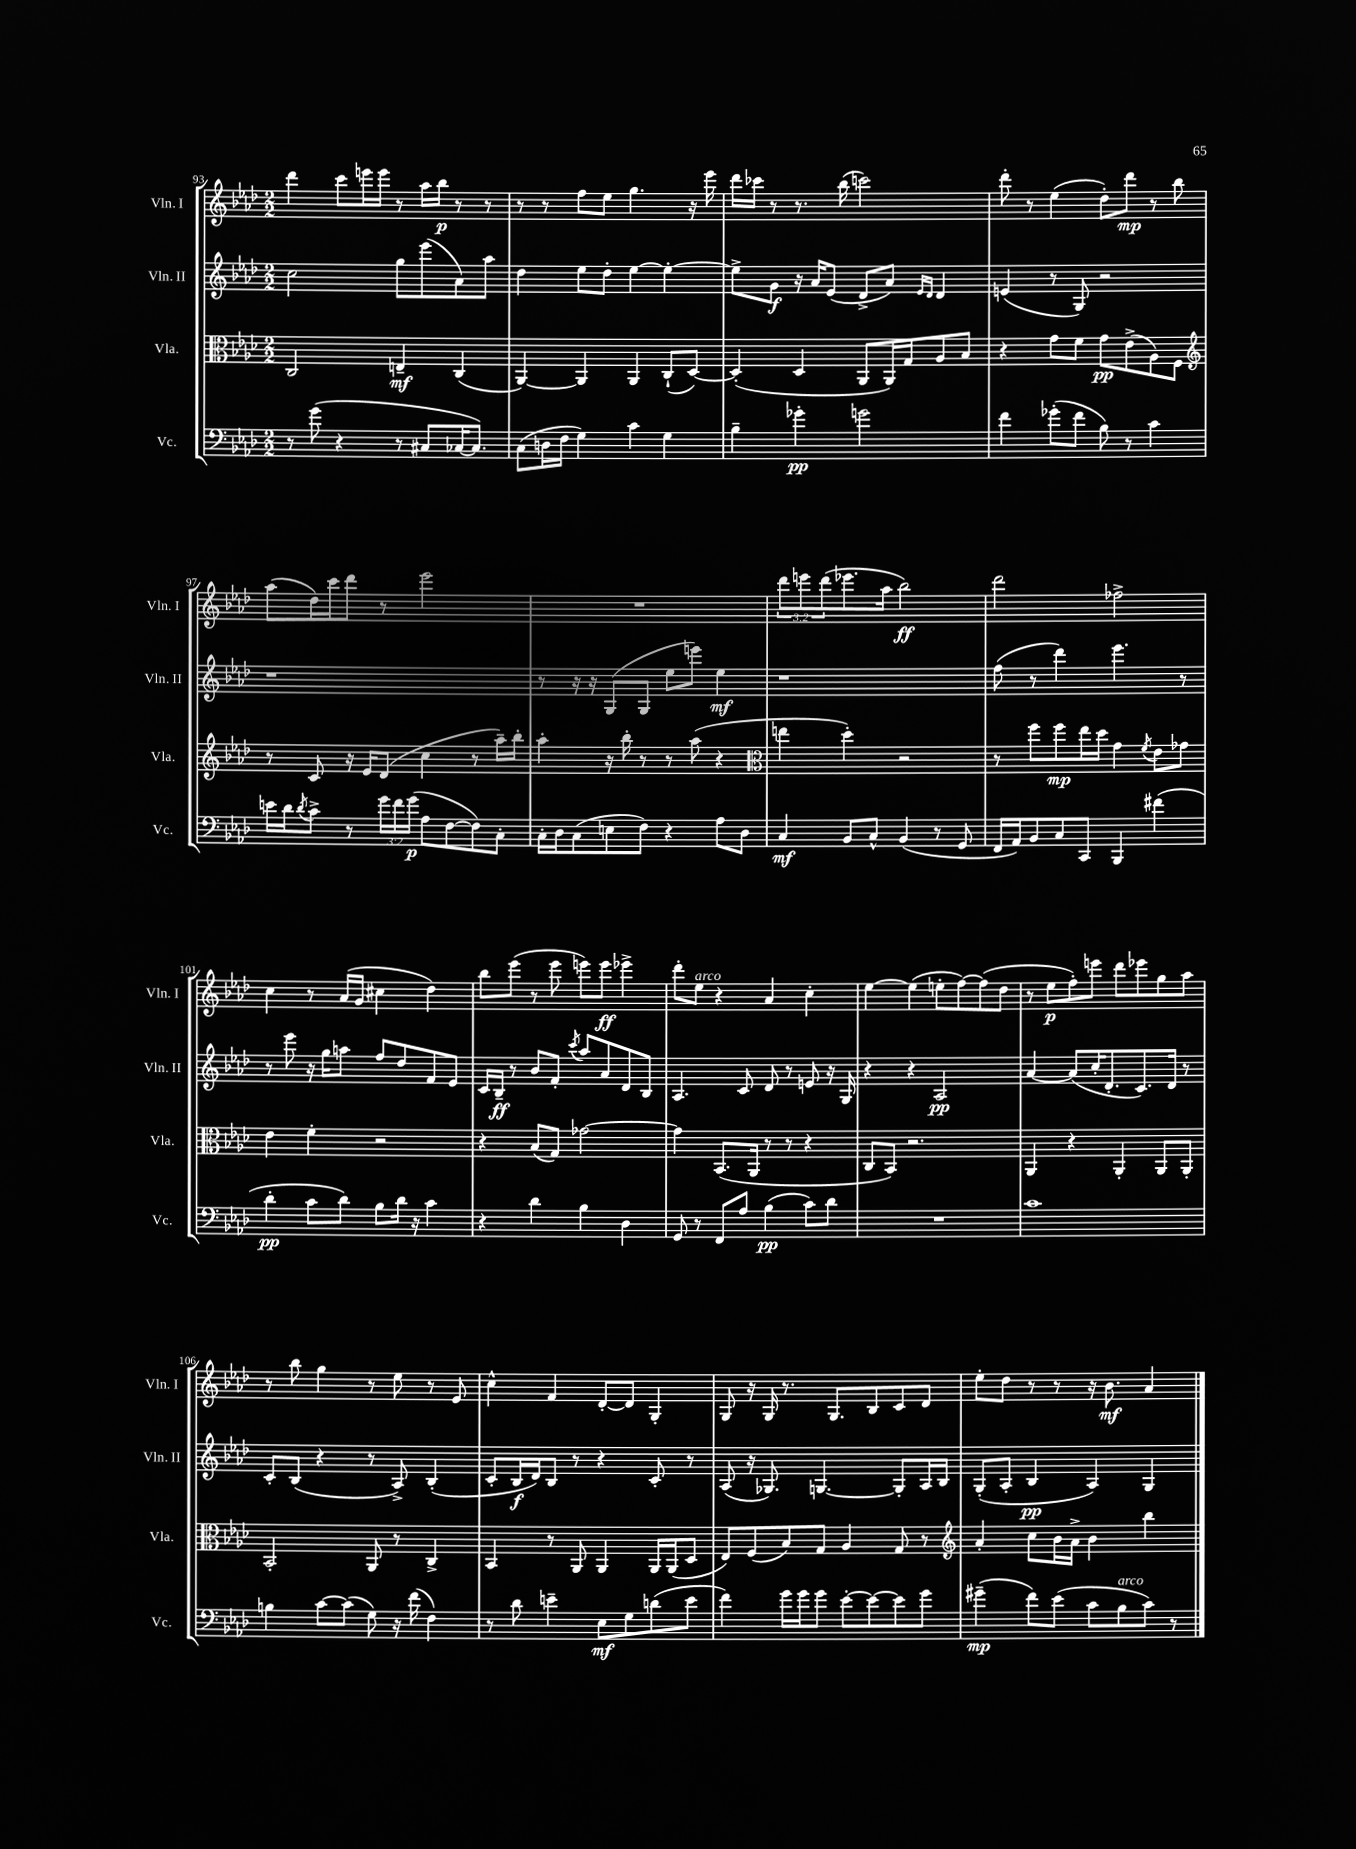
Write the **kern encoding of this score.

**kern	**kern	**kern	**kern
*staff4	*staff3	*staff2	*staff1
*clefF4	*clefC3	*clefG2	*clefG2
*k[b-e-a-d-]	*k[b-e-a-d-]	*k[b-e-a-d-]	*k[b-e-a-d-]
*M2/2	*M2/2	*M2/2	*M2/2
8r	2C	2cc	4ddd-
(8g	.	.	.
4r	.	.	8ccc
.	.	.	16eee
.	.	.	16eee
8r	4E~	8gg	8r
8C#	.	(8eee-	16aa-
.	.	.	16bb-
[16C-	(4C	8a-)	8r
8.C-])	.	.	.
.	.	8aa-	8r
=	=	=	=
(8C	[4AA-)	4dd-	8r
16D	.	.	8r
16F	.	.	.
4G)	4AA-]	8ee-	8ff
.	.	8dd-'	8ee-
4c	4AA-	[4ee-	4.gg
4G	(8C`	4ee-'_	.
.	[8D-)	.	16r
.	.	.	16eee-
=	=	=	=
4B-~	(4D-']	8ee-^]	16ddd-
.	.	.	16ccc-
.	.	8g	8r
4g-'	4D-	16r	8.r
.	.	16a-	.
.	.	(8e-	.
.	.	.	(16bb-
2g	8AA-	8d-^	2ccc)
.	16AA-)	8a-)	.
.	16G	.	.
.	.	16qqe-	.
.	.	16qqd-	.
.	8A-	4d-	.
.	8B-	.	.
=	=	=	=
4f	4r	(4e	8ddd-'
.	.	.	8r
(8g-'	8g	8r	(4ee-
8f	8f	8G)	.
8B-)	8g	2r	8dd-')
8r	(8e-^	.	8ddd-
4c	8A-)	.	8r
.	8F	.	8bb-
=	=	=	=
*	*clefG2	*	*
16e	8r	1r	(8aa-
16d-	.	.	.
8qd-	.	.	.
8c^	8c	.	16dd-)
.	.	.	16ccc
8r	16r	.	8ddd-
.	16e-	.	.
24g	(8d-	.	8r
24f	.	.	.
(24g	.	.	.
8A-	4cc	.	2eee-
[8F	.	.	.
8F])	8r	.	.
8C'	16aa-~)	.	.
.	16bb-'	.	.
=	=	=	=
16C'	4aa-'	8r	1r
16D-	.	.	.
(8C	.	16r	.
.	.	16r	.
8E	16r	(8G	.
.	16bb-'	.	.
8F)	8r	8G	.
4r	8r	8ee-	.
.	(8aa-	8eee)	.
8A-	4r	4ee-	.
8D-	.	.	.
=	=	=	=
*	*clefC3	*	*
4C	4ee	1r	12ddd-
.	.	.	12eee
.	.	.	(12ddd-
8BB-	4dd-')	.	8.eee-
8C^^	.	.	.
.	.	.	16aa-
(4BB-	2r	.	2bb-)
8r	.	.	.
8GG	.	.	.
=	=	=	=
16FF	8r	(8ff	2ddd-
16AA-)	.	.	.
8BB-	8ff	8r	.
8C	8ff	4ddd-)	.
8CC	16ee-	.	.
.	16dd-	.	.
4BBB-	4g	4.eee-	2ff-^
.	8qf	.	.
(4f#	8e-	.	.
.	8g-	8r	.
=	=	=	=
4d-'	4e-	8r	4cc
.	.	8eee-	.
8c	4f'	16r	8r
.	.	16gg	.
8d-)	.	8aa	(16a-
.	.	.	16g
8B-	2r	8ff	4cc#
16d-	.	8dd-	.
16r	.	.	.
4c	.	8f	4dd-)
.	.	8e-	.
=	=	=	=
4r	4r	16c	8bb-
.	.	16B-~	.
.	.	8r	(8eee-
4d-	(8B-	8b-	8r
.	8G)	8f'	8eee-
.	.	8qccc	.
4B-	[2g-	8aa-	8eee)
.	.	8a-	8eee
4D-	.	8d-	4eee-^
.	.	8B-	.
=	=	=	=
8GG	4g-]	4.A-	8ddd-'
8r	.	.	8ee-
8FF	(8.BB-	.	4r
8A-	.	8c	.
.	16AA-	.	.
(4B-	8r	8d-	4a-
.	8r	8r	.
8c)	4r	8e	4cc'
8d-	.	16r	.
.	.	16G	.
=	=	=	=
1r	8C	4r	[4ee-
.	8BB-)	.	.
.	2.r	4r	(4ee-]
.	.	2A-	8ee'
.	.	.	[8ff)
.	.	.	(8ff]
.	.	.	8dd-
=	=	=	=
1c	4AA-	[4a-	8r
.	.	.	8ee-
.	4r	(8a-]	8ff')
.	.	16cc'	8eee
.	.	8.d-'	.
.	4AA-'	.	8ddd-
.	.	8.c)	8eee-
.	8AA-	.	8gg
.	.	16d-	.
.	8AA-'	8r	8aa-
=	=	=	=
4B	2BB-'	8c'	8r
.	.	(8B-	8bb-
[8c	.	4r	4gg
(8c]	.	.	.
8G)	8AA-	8r	8r
16r	8r	8A-^)	8ee-
(16f	.	.	.
4F)	4C^	(4B-'	8r
.	.	.	8e-
=	=	=	=
8r	4BB-	8c'	4cc^^
8d-	.	16B-	.
.	.	16d-)	.
4e~	8r	8B-	4f
.	8AA-	8r	.
8E-	4AA-	4r	[8d-'
8G	.	.	8d-]
(8d	16AA-	8c'	4G'
.	(16AA-	.	.
8e	8D-	8r	.
=	=	=	=
4f)	8E-)	(8A-	8G
.	(8F	16r	16r
.	.	8.G-)	16G
16g	8B-)	.	8.r
16g	.	.	.
8g	8G	[4.G	.
.	.	.	8.G
[8e-'	4A-	.	.
8e-_	.	.	8B-
8e-]	8G	8G']	8c
8g	8r	16A-	8d-
.	.	16B-	.
=	=	=	=
*	*clefG2	*	*
(4g#~	4a-'	(8G'	8ee-'
.	.	8A-'	8dd-
8f)	8cc	4B-	8r
(8e-	16b-	.	8r
.	16a-^	.	.
8c	4b-	4A-)	16r
.	.	.	8.b-
8B-	.	.	.
8c)	4bb-	4G	4a-
8r	.	.	.
==	==	==	==
*-	*-	*-	*-
